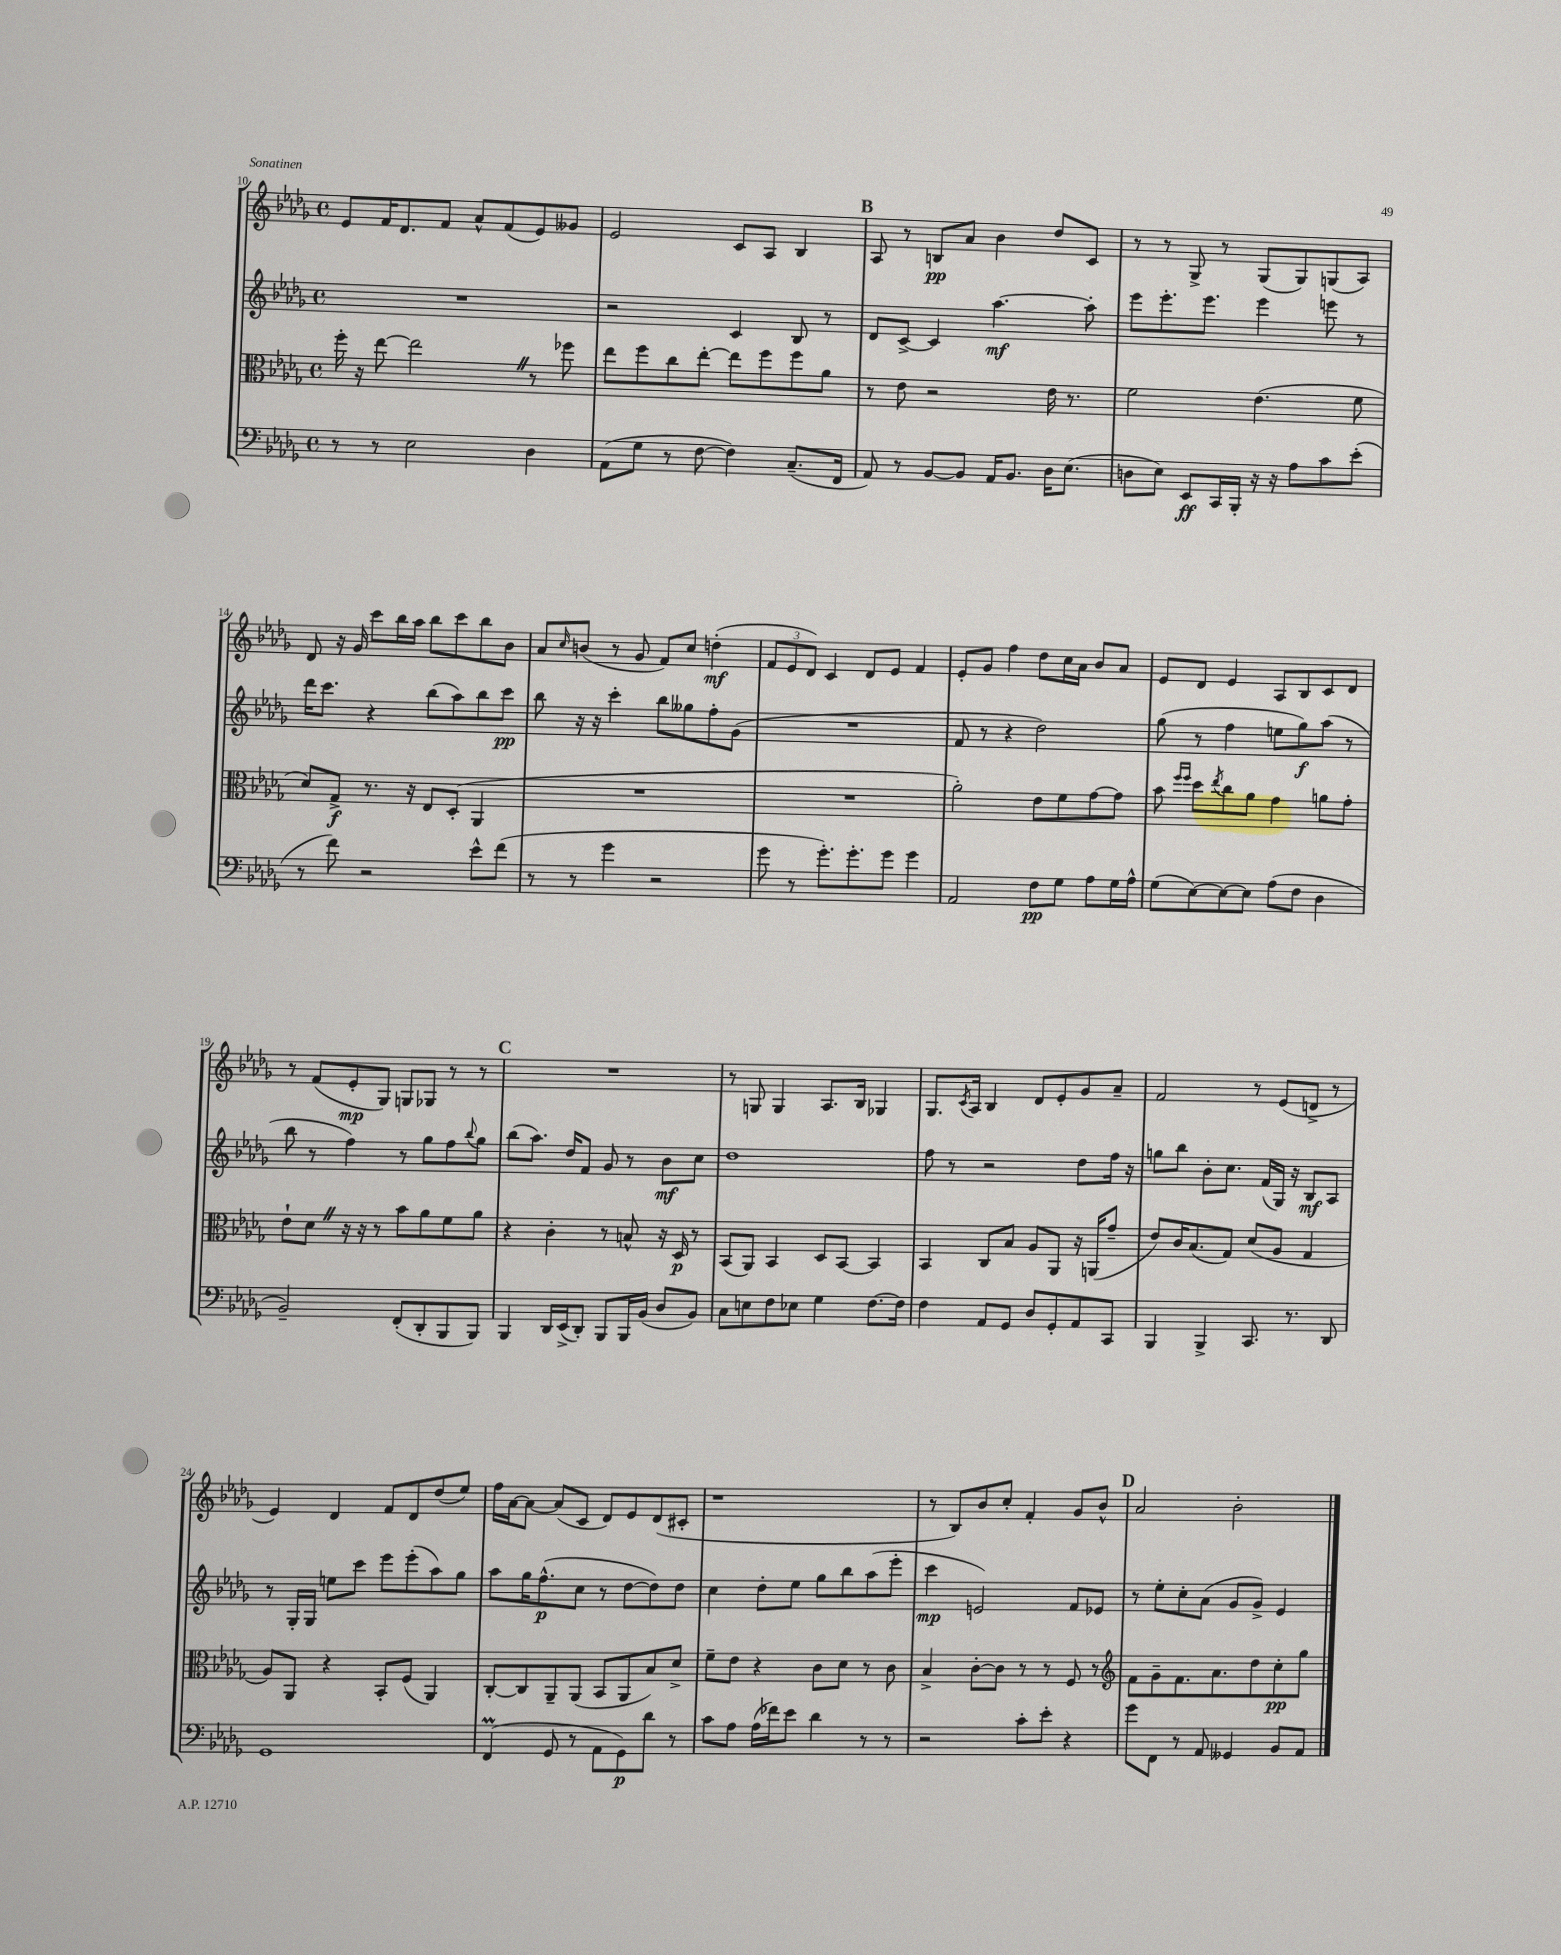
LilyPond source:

<<
\new StaffGroup <<
\new Staff = "s0" {
    \clef treble \key des \major \defaultTimeSignature \time 4/4
    ees'8 f'16 des'8. f'8 aes'8-^ f'8( ees'8) geses'8 |
    ees'2 c'8 aes8 bes4 |
    \mark \markup { \bold "B" } aes8 r8 b8\pp aes'8 bes'4 des''8 c'8 |
    r8 r8 ges8-> r8 ges8( ges8) g8( aes8) |
    des'8 r16 ges'16 c'''8 bes''16 aes''16 bes''8 c'''8 bes''8 bes'8 |
    aes'8 \grace { c''16 } b'8( r8 ges'8 f'8) c''8 d''4-.\mf( |
    \tuplet 3/2 { f'8 ees'8 des'8) } c'4 des'8 ees'8 f'4 |
    ees'8-. ges'8 f''4 des''8 c''16 aes'16 bes'8 aes'8 |
    ees'8 des'8 ees'4 aes8 bes8 c'8 des'8 |
    r8 f'8( ees'8-.\mp ges8) g8 ges8 r8 r8 |
    \mark \markup { \bold "C" } R1 |
    r8 g8 g4 aes8. bes16 ges4 |
    ges8. \acciaccatura { c'8 } aes16 bes4 des'8 ees'8-. ges'8 aes'8-- |
    f'2 r8 ees'8( d'8-> r8 |
    ees'4) des'4 f'8 des'8 des''8( ees''8) |
    f''16 aes'16~ aes'8~ aes'8( c'8 des'8) ees'8 des'8( cis'8-. |
    r1 |
    r8 bes8) bes'8 c''8-. f'4-. ges'8 bes'8-^ |
    \mark \markup { \bold "D" } aes'2 bes'2-. \bar "|." |
}
\new Staff = "s1" {
    \clef treble \key des \major \defaultTimeSignature \time 4/4
    R1 |
    r2 c'4 bes8 r8 |
    \mark \markup { \bold "B" } des'8 c'8~-> c'4 aes''4.~\mf aes''8-. |
    ees'''8 ees'''8.-. ees'''8. ees'''4 e'''8 r8 |
    des'''16 c'''8. r4 bes''8( aes''8) bes''8 c'''8\pp |
    bes''8 r16 r16 c'''4-. bes''8 geses''8 f''8-. ges'8( |
    R1 |
    f'8 r8 r4 des''2) |
    ges''8( r8 f''4 e''8 ges''8\f) aes''8( r8 |
    bes''8 r8 f''4) r8 ges''8 f''8 \appoggiatura { bes''8 } ges''8 |
    \mark \markup { \bold "C" } bes''8( aes''8.) des''16 f'8 ges'8 r8 bes'8\mf c''8 |
    des''1 |
    f''8 r8 r2 des''8 f''16 r16 |
    g''8 bes''8 bes'8-. c''8. f'16( ges16) r16 bes8\mf aes8 |
    r8 ges16-. ges16 e''8 c'''8 ees'''8 ees'''8-.( aes''8) ges''8 |
    aes''8 ges''16 f''8.-^\p( c''8 r8 des''8~ des''8) des''8 |
    c''4 des''8-. ees''8 ges''8 bes''8 aes''8( ees'''8-. |
    c'''4\mp e'2) f'8 ees'8 |
    \mark \markup { \bold "D" } r8 ees''8-. c''8-. aes'8( ges'8 ges'8->) ees'4 \bar "|." |
}
\new Staff = "s2" {
    \clef alto \key des \major \defaultTimeSignature \time 4/4
    f''16-. r16 ees''8~ ees''2 \once \override BreathingSign.text = \markup { \musicglyph "scripts.caesura.straight" } \breathe r8 fes''8 |
    ees''8 f''8 c''8 ees''8~-. ees''8 f''8 f''8 aes'8 |
    \mark \markup { \bold "B" } r8 ees'8 r2 ees'16 r8. |
    f'2 ees'4.( f'8 |
    des'8) ges8->\f r8. r16 ees8 des8-.( aes,4 |
    R1 |
    R1 |
    aes'2-.) ees'8 f'8 ges'8~ ges'8 |
    bes'8 \grace { f''16 f''16 } des''8 \acciaccatura { ees''8 } c''8 aes'8 ges'4 a'8 ges'8-. |
    ees'8-! des'8 \once \override BreathingSign.text = \markup { \musicglyph "scripts.caesura.straight" } \breathe r16 r16 r8 bes'8 aes'8 f'8 aes'8 |
    \mark \markup { \bold "C" } r4 c'4-. r8 b8-^ r16 des16\p r8 |
    bes,8( aes,8) bes,4 des8 bes,8~ bes,4 |
    bes,4 c8 bes8 aes8 aes,8 r16 a,16( ges'8-- |
    ees'8) c'16 bes8.( ges8) des'8( aes8 ges4 |
    aes8) aes,8 r4 bes,8-. f8( aes,4) |
    c8~-. c8 aes,8-- aes,8( bes,8 aes,8 bes8) des'8-> |
    f'8-- ees'8 r4 c'8 des'8 r8 c'8 |
    bes4-> c'8~-. c'8 r8 r8 f8 r8 |
    \mark \markup { \bold "D" } \clef treble f'8 ges'8-- f'8. aes'8. des''8 c''8-.\pp ges''8 \bar "|." |
}
\new Staff = "s3" {
    \clef bass \key des \major \defaultTimeSignature \time 4/4
    r8 r8 ees2 des4 |
    aes,8( ges8 r8 f8~ f4) c8.--( f,16 |
    \mark \markup { \bold "B" } aes,8) r8 bes,8~ bes,8 aes,16 bes,8. des16 ees8.( |
    d8 ees8) ees,8\ff c,16 bes,,16-. r16 r16 aes8 c'8 ees'8-.( |
    r8 f'8) r2 ees'8-^ f'8( |
    r8 r8 ges'4 r2 |
    ges'8 r8 ges'8.-.) ges'8.-. ges'8 ges'4 |
    aes,2 f8\pp ges8 aes8 ges16 aes16-^ |
    ges8( ees8~) ees8~ ees8 aes8( f8 des4 |
    bes,2--) f,8-.( des,8-. bes,,8 bes,,8) |
    \mark \markup { \bold "C" } bes,,4 des,16 ees,16->( des,8-.) bes,,8 bes,,16 bes,16( des8 bes,8) |
    c8 e8 f8 ees8 ges4 f8.~ f16 |
    f4 aes,8 ges,8 des8 ges,8-. aes,8 c,8 |
    bes,,4 bes,,4-> c,8. r8. des,8 |
    ges,1 |
    f,4\prall( ges,8 r8 aes,8 ges,8\p) des'8 r8 |
    c'8 aes8 aes16( fes'16) ees'8 des'4 r8 r8 |
    r2 c'8-. ees'8-. r4 |
    \mark \markup { \bold "D" } ges'8 f,8 r8 aes,8 geses,4 bes,8 aes,8 \bar "|." |
}
>>
>>
\layout { \context { \Score currentBarNumber = #10 } }
